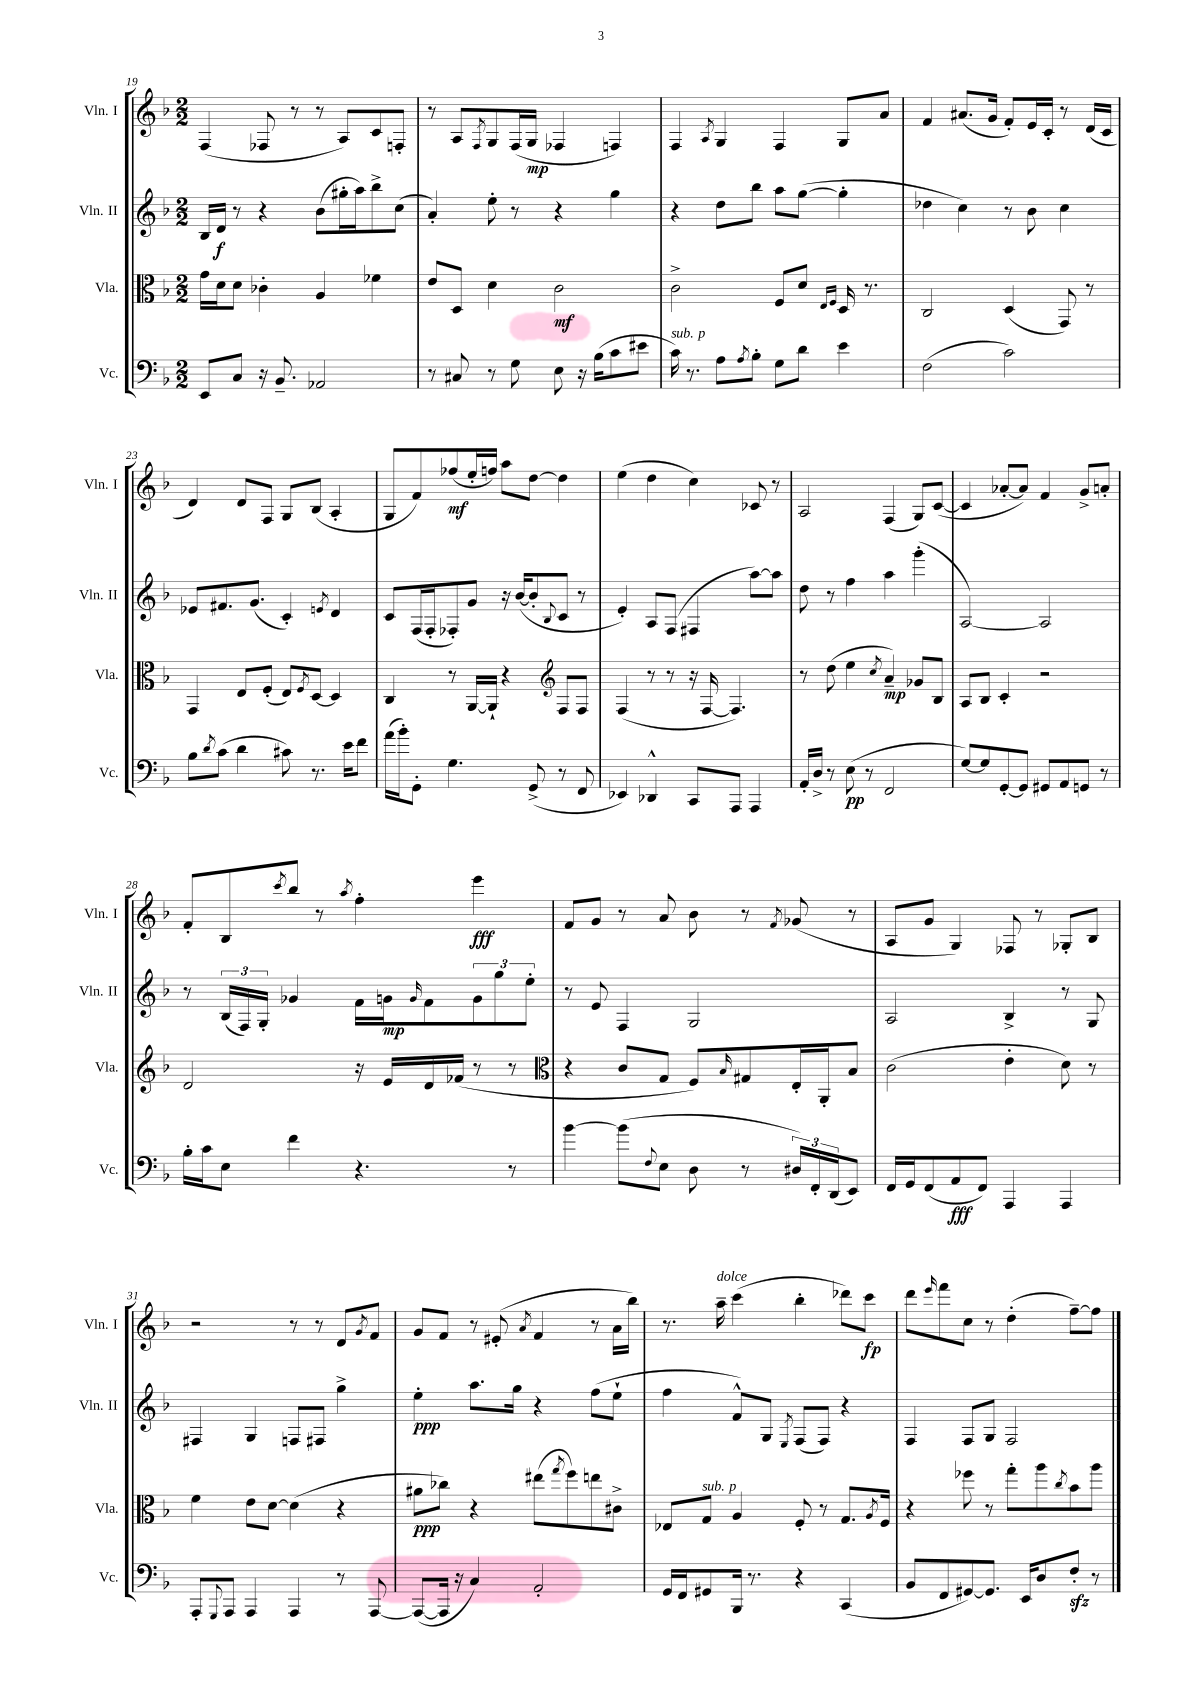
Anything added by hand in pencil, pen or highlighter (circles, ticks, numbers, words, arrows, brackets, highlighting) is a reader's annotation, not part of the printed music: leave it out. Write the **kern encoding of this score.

**kern	**dynam	**kern	**dynam	**kern	**dynam	**kern	**dynam
*part4	*part4	*part3	*part3	*part2	*part2	*part1	*part1
*staff4	*staff4	*staff3	*staff3	*staff2	*staff2	*staff1	*staff1
*I"Vc.	*	*I"Vla.	*	*I"Vln. II	*	*I"Vln. I	*
*I'Vc.	*	*I'Vla.	*	*I'Vln. II	*	*I'Vln. I	*
*clefF4	*	*clefC3	*	*clefG2	*	*clefG2	*
*k[b-]	*	*k[b-]	*	*k[b-]	*	*k[b-]	*
*M2/2	*	*M2/2	*	*M2/2	*	*M2/2	*
=19	=19	=19	=19	=19	=19	=19	=19
8EE/L	.	16g\LL	.	16B-/LL	.	(4F/	.
.	.	16d\J	.	16d/JJ	f	.	.
8C/J	.	8d\J	.	8r	.	.	.
16r	.	4c-X'\	.	4r	.	8F-X/	.
8.BB-~/	.	.	.	.	.	.	.
.	.	.	.	.	.	8r	.
2AA-X/	.	4A/	.	(8b-\L	.	8r	.
.	.	.	.	16gg#X'\L	.	8A/L)	.
.	.	.	.	16aa\J)	.	.	.
.	.	4f-X\	.	8bb-^\	.	8c/	.
.	.	.	.	(8cc\J	.	8Fn'/J	.
=20	=20	=20	=20	=20	=20	=20	=20
8r	.	8e/L	.	4a'/)	.	8r	.
8C#X/	.	8D/J	.	.	.	8A/L	.
.	.	.	.	.	.	8qF/	.
8r	.	4d\	.	8ee'\	.	8G/	.
8G\	.	.	.	8r	.	(16F/L	.
.	.	.	.	.	.	16G/JJ	mp
8E\	.	2c\	mf	4r	.	4F-X/	.
16r	.	.	.	.	.	.	.
(16B-\KL	.	.	.	.	.	.	.
8c\	.	.	.	4gg\	.	4Fn/)	.
8e#X\J	.	.	.	.	.	.	.
=21	=21	=21	=21	=21	=21	=21	=21
!LO:TX:a:i:t=sub. p	!	!	!	!	!	!	!
16c\)	.	2c^\	.	4r	.	4F/	.
8.r	.	.	.	.	.	.	.
.	.	.	.	.	.	8qA/	.
8A\L	.	.	.	8dd\L	.	4G/	.
8qA/	.	.	.	.	.	.	.
8B-'\J	.	.	.	8bb-\J	.	.	.
8G\L	.	8F/L	.	8aa\L	.	4F/	.
8d\J	.	8d/J	.	([8gg\J	.	.	.
.	.	16qqE/LL	.	.	.	.	.
.	.	16qqF/JJ	.	.	.	.	.
4e\	.	16D/	.	4gg'\]	.	8G/L	.
.	.	8.r	.	.	.	.	.
.	.	.	.	.	.	8a/J	.
=22	=22	=22	=22	=22	=22	=22	=22
(2F\	.	2C/	.	4dd-X\	.	4f/	.
.	.	.	.	4cc\)	.	(8.a#X/L	.
.	.	.	.	.	.	16g/Jk	.
2c\)	.	(4D/	.	8r	.	8f'/L)	.
.	.	.	.	8b-\	.	16e/L	.
.	.	.	.	.	.	16c'/JJ	.
.	.	8GG/)	.	4cc\	.	8r	.
.	.	8r	.	.	.	(16d/LL	.
.	.	.	.	.	.	16c/JJ	.
!!LO:LB:g=z
=23	=23	=23	=23	=23	=23	=23	=23
8B-\L	.	4GG/	.	8e-X/L	.	4d/)	.
8qd/	.	.	.	.	.	.	.
(8c\J	.	.	.	8.f#X/	.	.	.
4d\	.	8E/L	.	.	.	8d/L	.
.	.	.	.	(8.g/J	.	.	.
.	.	(8F'/J	.	.	.	8F/J	.
8c#X\)	.	8E/L)	.	4c'/)	.	8G/L	.
.	.	8qF/	.	.	.	.	.
8.r	.	[8D/J	.	.	.	(8B-/J	.
.	.	.	.	8qen/	.	.	.
.	.	4D/]	.	4d/	.	4A'/	.
16e\KL	.	.	.	.	.	.	.
8f\J	.	.	.	.	.	.	.
=24	=24	=24	=24	=24	=24	=24	=24
(16a\LL	.	4C/	.	8c/L	.	8G/L	.
16b-'\J)	.	.	.	.	.	.	.
8GG'\J	.	.	.	(16F/L	.	8f/)	.
.	.	.	.	16F'/J	.	.	.
4.G\	.	8r	.	8F-X'/)	.	(8ff-X/	mf
.	.	[16AA/LL	.	8g/J	.	16ee'/L	.
.	.	16AA`/JJ]	.	.	.	16ffn/JJ)	.
.	.	4r	.	16r	.	8aa\L	.
.	.	.	.	([16b-/KL	.	.	.
(8GG^/	.	.	.	8b-'/]	.	[8dd\J	.
*	*	*clefG2	*	*	*	*	*
.	.	.	.	8qqB-/	.	.	.
8r	.	8F/L	.	8c/J	.	4dd\]	.
8FF/	.	8F/J	.	8r	.	.	.
=25	=25	=25	=25	=25	=25	=25	=25
4EE-X/)	.	(4F/	.	4e'/)	.	(4ee\	.
4DD-X^^/	.	8r	.	8A/L	.	4dd\	.
.	.	8r	.	(8F/J	.	.	.
8CC/L	.	16r	.	4F#X/	.	4cc\)	.
.	.	[16F/	.	.	.	.	.
8AAA/J	.	4.F/])	.	.	.	.	.
4AAA/	.	.	.	[8aa\L)	.	8c-X/	.
.	.	.	.	8aa\J]	.	8r	.
=26	=26	=26	=26	=26	=26	=26	=26
16AA'/LL	.	8r	.	8dd\	.	2A/	.
16D^/JJ	.	.	.	.	.	.	.
8r	.	(8dd\	.	8r	.	.	.
(8E\	pp	4ee\	.	4ff\	.	.	.
8r	.	.	.	.	.	.	.
.	.	8qcc/	.	.	.	.	.
2FF/	.	4a~/)	mp	4aa\	.	(4F/	.
.	.	8g-X/L	.	(4ggg'\	.	8G/L)	.
.	.	8B-/J	.	.	.	([8c/J	.
=27	=27	=27	=27	=27	=27	=27	=27
[8G/L)	.	8A/L	.	[2A/)	.	4c/]	.
8G/]	.	8B-/J	.	.	.	.	.
[8GG'/	.	4c'/	.	.	.	[8a-X'/L	.
8GG/J]	.	.	.	.	.	8a-/J])	.
8GG#X/L	.	2r	.	2A/]	.	4f/	.
8AA/	.	.	.	.	.	.	.
8GGn/J	.	.	.	.	.	8g^/L	.
8r	.	.	.	.	.	8an'/J	.
!!LO:LB:g=z
=28	=28	=28	=28	=28	=28	=28	=28
16B-'\LL	.	2d/	.	8r	.	8f'/L	.
16c\J	.	.	.	.	.	.	.
8E\J	.	.	.	(24B-/LL	.	8B-/	.
.	.	.	.	24F/)	.	.	.
.	.	.	.	24G'/JJ	.	.	.
.	.	.	.	.	.	8qccc/	.
4f\	.	.	.	4g-X/	.	8bb-/J	.
.	.	.	.	.	.	8r	.
.	.	.	.	.	.	8qaa/	.
4.r	.	16r	.	16f\LL	.	4ff'\	.
.	.	16e/LL	.	16gn\J	mp	.	.
.	.	.	.	16qqg/	.	.	.
.	.	16d/	.	8f\	.	.	.
.	.	(16f-X/JJ	.	.	.	.	.
.	.	8r	.	12g\	.	4eee\	fff
.	.	.	.	12gg\	.	.	.
8r	.	8r	.	.	.	.	.
.	.	.	.	12ee'\J	.	.	.
=29	=29	=29	=29	=29	=29	=29	=29
*	*	*clefC3	*	*	*	*	*
[4b-\	.	4r	.	8r	.	8f/L	.
.	.	.	.	8e/	.	8g/J	.
(8b-\L]	.	8c/L	.	4F/	.	8r	.
8qqF/	.	.	.	.	.	.	.
8E\J	.	8G/J	.	.	.	8a/	.
8D\	.	8F/L)	.	2G/	.	8b-\	.
.	.	16qqB-/	.	.	.	.	.
8r	.	8G#X/	.	.	.	8r	.
.	.	.	.	.	.	8qf/	.
24D#X/LL)	.	16E'/L	.	.	.	(8g-X/	.
24FF'/	.	.	.	.	.	.	.
.	.	16AA'/J	.	.	.	.	.
(24DD/J	.	.	.	.	.	.	.
8EE/J)	.	8B-/J	.	.	.	8r	.
=30	=30	=30	=30	=30	=30	=30	=30
16FF/LL	.	(2c\	.	2A/	.	8A/L	.
16GG/J	.	.	.	.	.	.	.
(8FF/	.	.	.	.	.	8g/J	.
8AA/	fff	.	.	.	.	4G/)	.
8FF/J)	.	.	.	.	.	.	.
4AAA/	.	4e'\	.	4B-^/	.	8F-X/	.
.	.	.	.	.	.	8r	.
4AAA/	.	8d\)	.	8r	.	8G-X'/L	.
.	.	8r	.	8G/	.	8B-/J	.
!!LO:LB:g=z
=31	=31	=31	=31	=31	=31	=31	=31
8AAA'/L	.	4f\	.	4F#X/	.	2r	.
8qqGGG/	.	.	.	.	.	.	.
8AAA/J	.	.	.	.	.	.	.
4AAA/	.	8e\L	.	4G/	.	.	.
.	.	[8d\J	.	.	.	.	.
4AAA/	.	(4d\]	.	8Fn/L	.	8r	.
.	.	.	.	8F#X/J	.	8r	.
8r	.	4r	.	4gg^\	.	8d/L	.
.	.	.	.	.	.	8qg/	.
[8AAA/	.	.	.	.	.	8f/J	.
=32	=32	=32	=32	=32	=32	=32	=32
(8AAA/L_	.	8a#X\L	ppp	4ee'\	ppp	8g/L	.
16AAA/Jk]	.	8cc-X\J)	.	.	.	8f/J	.
16r	.	.	.	.	.	.	.
4C/)	.	4r	.	8.aa\L	.	8r	.
.	.	.	.	.	.	(8e#X'/	.
.	.	.	.	16gg\Jk	.	.	.
.	.	.	.	.	.	8qa/	.
2AA'/	.	(8ee#X\L	.	4r	.	4f/	.
.	.	8qgg/	.	.	.	.	.
.	.	8ff\)	.	.	.	.	.
.	.	8een\	.	(8ff\L	.	8r	.
.	.	8c#X^\J	.	8ee`\J	.	16a\LL	.
.	.	.	.	.	.	16bb-\JJ)	.
=33	=33	=33	=33	=33	=33	=33	=33
16GG/LL	.	8E-X/L	.	4ff\	.	8.r	.
16FF/J	.	.	.	.	.	.	.
!	!	!LO:TX:a:i:t=sub. p	!	!	!	!	!
8GG#X/	.	8G/J	.	.	.	.	.
!	!	!	!	!	!	!LO:TX:a:i:t=dolce	!
.	.	.	.	.	.	16aa~\	.
16BBB-/Jk	.	4A/	.	8f^^/L)	.	(4ccc\	.
8.r	.	.	.	.	.	.	.
.	.	.	.	8G/J	.	.	.
.	.	.	.	8qE/	.	.	.
4r	.	8F'/	.	(8F/L	.	4bb-'\	.
.	.	8r	.	8F/J)	.	.	.
(4CC/	.	8.G/L	.	4r	.	8ddd-X\L)	.
.	.	.	.	.	.	8ccc\J	fp
.	.	8qA/	.	.	.	.	.
.	.	16F/Jk	.	.	.	.	.
=34	=34	=34	=34	=34	=34	=34	=34
8BB-/L	.	4r	.	4F/	.	8ddd\L	.
.	.	.	.	.	.	16qqeee/	.
8FF/	.	.	.	.	.	8fff\	.
[8GG#X/)	.	8ff-X\	.	8F/L	.	8cc\J	.
8.GG#/J]	.	8r	.	8G/J	.	8r	.
.	.	8gg'\L	.	2F/	.	(4dd'\	.
16EE/KL	.	.	.	.	.	.	.
8D/	.	8aa\	.	.	.	.	.
.	.	8qcc/	.	.	.	.	.
8Fzz'/J	.	8b-\	.	.	.	[8ff~\L)	.
8r	.	8aa\J	.	.	.	8ff\J]	.
==	==	==	==	==	==	==	==
*-	*-	*-	*-	*-	*-	*-	*-
